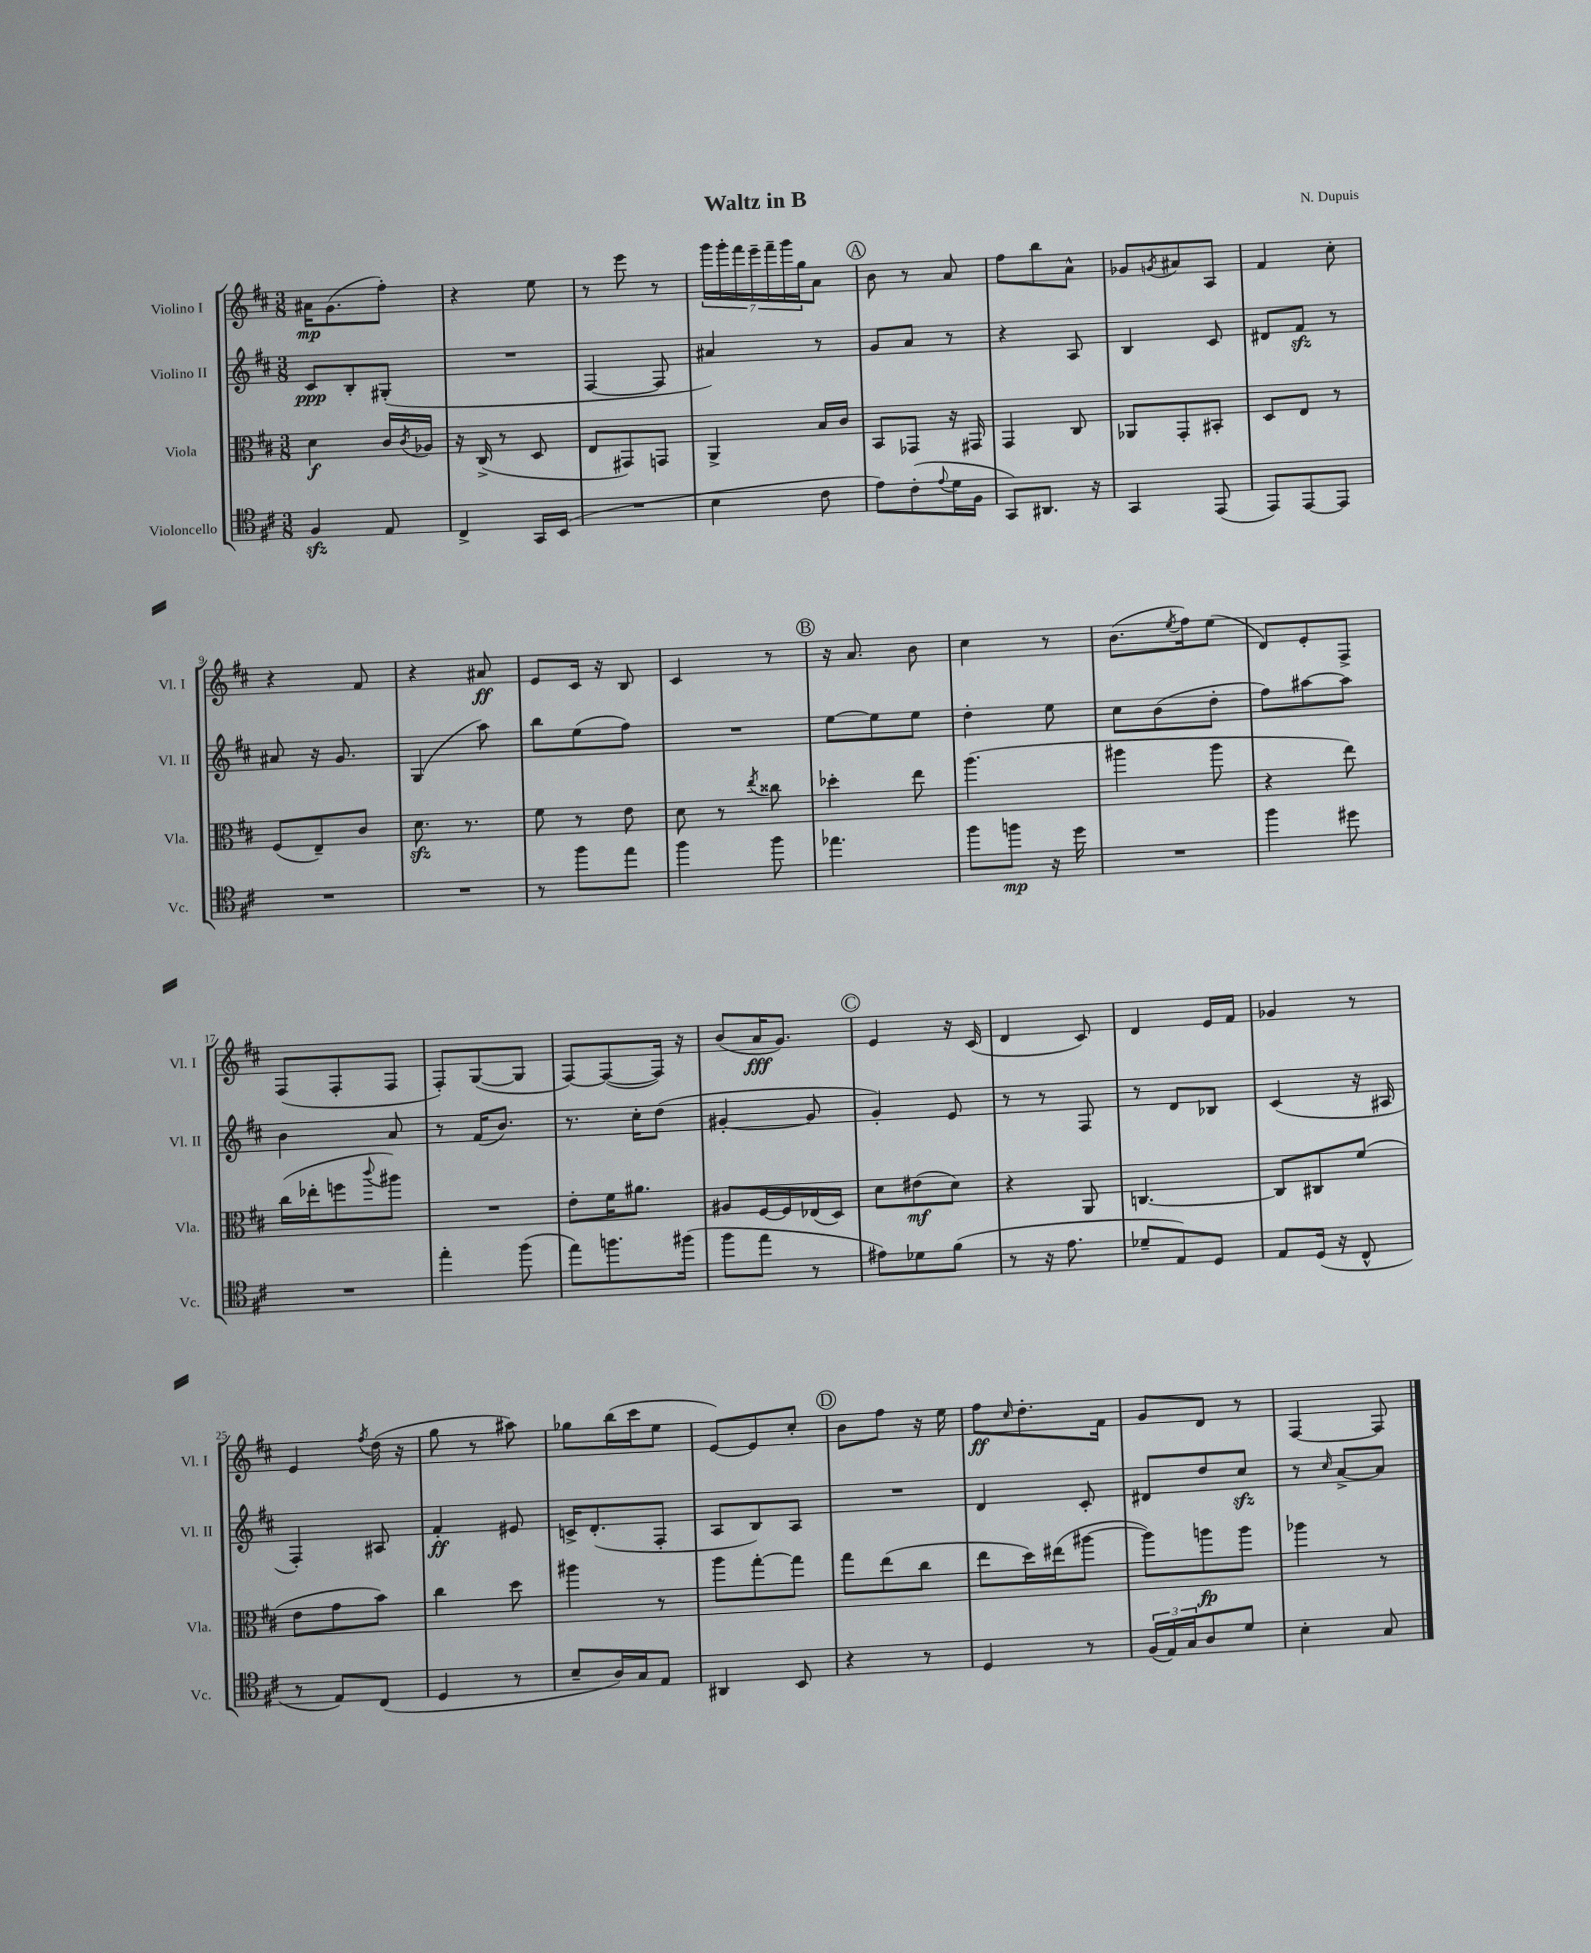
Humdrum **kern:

**kern	**kern	**kern	**kern
*staff4	*staff3	*staff2	*staff1
*clefC4	*clefC3	*clefG2	*clefG2
*k[f#c#]	*k[f#c#]	*k[f#c#]	*k[f#c#]
*M3/8	*M3/8	*M3/8	*M3/8
4F#	4d	8c#	16a#
.	.	.	(8.g
.	.	8B'	.
8E	16c#	(8G#'	8ff#')
.	8qc#	.	.
.	16A-	.	.
=	=	=	=
4C#^	16r	4.r	4r
.	(16C#^	.	.
.	8r	.	.
16GG	8D	.	8ee
(16BB	.	.	.
=	=	=	=
4.r	8E	[4F#	8r
.	8GG#)	.	8eee
.	8GG	8F#]	8r
=	=	=	=
4B	4AA^	4a#)	28ggg
.	.	.	28ggg'
.	.	.	28fff#
.	.	.	28eee~
.	.	.	28fff#~
.	.	.	28ggg
.	.	.	28gg
8c#	16B	8r	8a
.	16c#	.	.
=	=	=	=
8e)	8BB	8g	8b
(8c#'	8GG-	8a	8r
8qqe	.	.	.
16d	16r	8r	8a
16F#	16GG#	.	.
=	=	=	=
8GG)	4GG	4r	8ff#
8.AA#	.	.	8bb
.	8C#	8A	8a^^
16r	.	.	.
=	=	=	=
4GG	8AA-	4B	8g-
.	.	.	8qg
.	8GG'	.	8a#
(8EE	8BB#'	8c#	8A
=	=	=	=
8EE)	8D	8d#	4f#
[8EE	8E	8f#	.
8EE]	8r	8r	8cc#'
=	=	=	=
4.r	(8F#	8a#	4r
.	8E~)	16r	.
.	.	8.g	.
.	8c#	.	8f#
=	=	=	=
4.r	8.d	(4G	4r
.	8.r	.	.
.	.	8aa)	8a#
=	=	=	=
8r	8f#	8bb	8e
8ff#	8r	(8ee	16c#
.	.	.	16r
8ee	8e	8ff#)	8B
=	=	=	=
4ff#	8d	4.r	4c#
.	8r	.	.
.	8qee	.	.
8ff#	8cc##	.	8r
=	=	=	=
4.ee-	4dd-'	[8ee	16r
.	.	.	8.a
.	.	8ee]	.
.	8ee	8ee	8b
=	=	=	=
8ff#	(4.aa	4dd'	4cc#
8ff	.	.	.
16r	.	8ee	8r
16dd	.	.	.
=	=	=	=
4.r	4aa#	8cc#	(8.b
.	.	(8b	.
.	.	.	8qee
.	.	.	16ff#)
.	8aa#	8dd'	(8ee
=	=	=	=
4ff#	4r	8ff#)	8d)
.	.	[8aa#	8e'
8dd#	8ee)	8aa#]	8F#^
=	=	=	=
4.r	(16cc#	4b	(8F#
.	16ee-'	.	.
.	8ff	.	8F#'
.	8qqccc#	.	.
.	8aa#)	8a	8F#
=	=	=	=
4ee'	4.r	8r	8F#')
.	.	(16f#	([8G
.	.	8.b)	.
(8ff#	.	.	8G]
=	=	=	=
8ee)	8e'	8.r	[8F#)
8.ff	16f#	.	(8F#_
.	8.a#	16cc#'	.
.	.	(8dd	16F#])
(16ff#	.	.	16r
=	=	=	=
8ff#	8A#	[4g#'	(8b
8ee	[16F#	.	16a
.	16F#]	.	8.g)
8r	(16E-	8g#]	.
.	16D)	.	.
=	=	=	=
8e#)	8d	4g')	4e
8d-	(8e#	.	.
(8f#	8d)	8e	16r
.	.	.	(16c#
=	=	=	=
8r	4r	8r	4d
16r	.	8r	.
8.e	.	.	.
.	8AA	8F#	8c#)
=	=	=	=
8d-~	[4.C	8r	4d
8E)	.	8d	.
8D	.	8B-	16e
.	.	.	16f#
=	=	=	=
8E	8C]	(4c#	4g-
(16D	8C#	.	.
16r	.	.	.
8C#^^	(8f#	16r	8r
.	.	16A#	.
=	=	=	=
8r	8e	4F#')	4e
8E)	8g	.	.
.	.	.	8qff#
(8C#	8b)	8A#	(16dd
.	.	.	16r
=	=	=	=
4D	4cc#	4f#'	8gg
.	.	.	8r
8r	8dd	8e#	8aa#)
=	=	=	=
8B~	4aa#	16c^	8gg-
.	.	(8.d'	.
16A)	.	.	(16bb
16G	.	.	16ccc#
8E	8r	8F#'	8ee
=	=	=	=
4AA#	8aa	8A	[8e)
.	[8gg'	8B)	8e]
8BB	8gg]	8A	8cc#'
=	=	=	=
4r	8gg	4.r	8b
.	(8ee	.	8ff#
8r	8cc#	.	16r
.	.	.	16ee
=	=	=	=
4D	8ee	4d	8ff#
.	.	.	16qqcc#
.	16dd)	.	8.dd'
.	(16ee#	.	.
8r	[8aa#	8c#'	.
.	.	.	16f#
=	=	=	=
(24F#	8aa#])	8d#	8g
24E)	.	.	.
24G	.	.	.
8A	8aa	8dd	8d
8d	8aa	8cc#	8r
=	=	=	=
4B'	4aa-	8r	[4F#
.	.	16qqcc#	.
.	.	[8a^	.
8G	8r	8a]	8F#]
==	==	==	==
*-	*-	*-	*-
